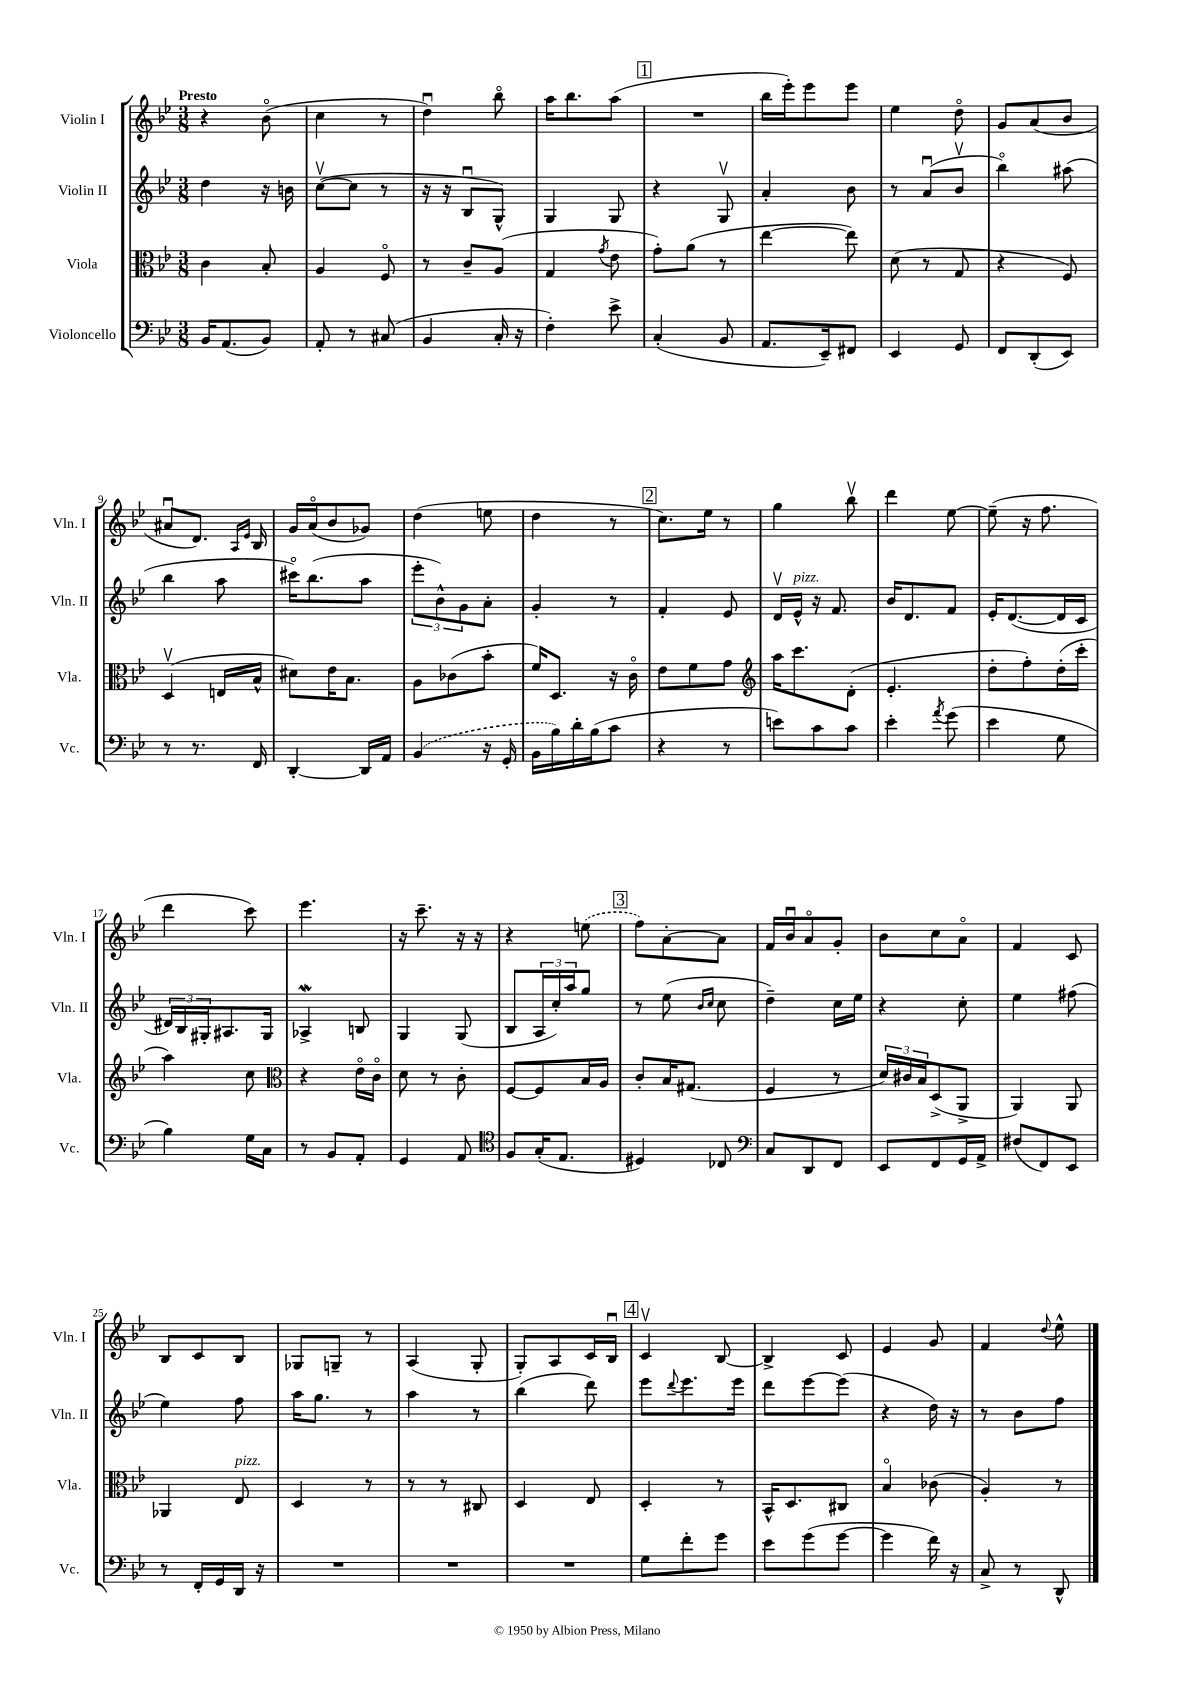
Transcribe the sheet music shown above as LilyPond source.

<<
\new StaffGroup <<
\new Staff = "s0" \with { instrumentName = "Violin I" shortInstrumentName = "Vln. I" } {
    \clef treble \key bes \major \numericTimeSignature \time 3/8 \tempo "Presto"
    r4 bes'8\flageolet( |
    c''4 r8 |
    d''4\downbow) bes''8\flageolet |
    a''16 bes''8. a''8( |
    \mark \markup { \box "1" } R4. |
    bes''16 ees'''16-.) ees'''8 ees'''8 |
    ees''4 d''8\flageolet |
    g'8 a'8( bes'8 |
    ais'8\downbow d'8.) \grace { a16 ees'16 } bes16 |
    g'16 a'16\flageolet( bes'8 ges'8) |
    d''4( e''8 |
    d''4 r8 |
    \mark \markup { \box "2" } c''8.) ees''16 r8 |
    g''4 bes''8\upbow |
    d'''4 ees''8~ |
    ees''8--( r16 f''8. |
    d'''4 c'''8) |
    ees'''4. |
    r16 c'''8.-- r16 r16 |
    r4 \once \slurDashed e''8( |
    \mark \markup { \box "3" } f''8) a'8~-. a'8 |
    f'16 bes'16\downbow a'8\flageolet g'8-. |
    bes'8 c''8 a'8\flageolet |
    f'4 c'8 |
    bes8 c'8 bes8 |
    ges8 g8-- r8 |
    a4( g8-. |
    g8-.) a8 c'16 bes16\downbow |
    \mark \markup { \box "4" } c'4\upbow bes8~ |
    bes4-> c'8 |
    ees'4 g'8 |
    f'4 \appoggiatura { d''8 } ees''8-^ \bar "|." |
}
\new Staff = "s1" \with { instrumentName = "Violin II" shortInstrumentName = "Vln. II" } {
    \clef treble \key bes \major \numericTimeSignature \time 3/8
    d''4 r16 b'16 |
    c''8~\upbow( c''8 r8 |
    r16 r16 bes8\downbow g8-^) |
    g4 g8 |
    \mark \markup { \box "1" } r4 g8\upbow |
    a'4-. bes'8 |
    r8 a'8\downbow( bes'8\upbow |
    bes''4\flageolet) ais''8( |
    bes''4 a''8 |
    cis'''16\flageolet) bes''8.( a''8 |
    \tuplet 3/2 { ees'''8-. bes'8-^) g'8 } a'8-. |
    g'4-. r8 |
    \mark \markup { \box "2" } f'4-. ees'8 |
    d'16\upbow ees'16-^^\markup { \italic "pizz." } r16 f'8. |
    bes'16 d'8. f'8 |
    ees'16-. d'8.~( d'16 c'16 |
    \tuplet 3/2 { dis'16) bes16 gis16-. } ais8. gis16 |
    aes4->\mordent b8 |
    g4 g8( |
    bes8 \tuplet 3/2 { a16 c''16-.) a''16 } g''8 |
    \mark \markup { \box "3" } r8 ees''8( \grace { bes'16 c''16 } c''8 |
    d''4--) c''16 ees''16 |
    r4 c''8-. |
    ees''4 fis''8( |
    ees''4) f''8 |
    a''16 g''8. r8 |
    a''4 r8 |
    bes''4( d'''8) |
    \mark \markup { \box "4" } ees'''8 \appoggiatura { d'''8 } ees'''8. ees'''16 |
    d'''8 ees'''8~ ees'''8( |
    r4 d''16) r16 |
    r8 bes'8 f''8 \bar "|." |
}
\new Staff = "s2" \with { instrumentName = "Viola" shortInstrumentName = "Vla." } {
    \clef alto \key bes \major \numericTimeSignature \time 3/8
    c'4 bes8-. |
    a4 f8\flageolet |
    r8 c'8-- a8( |
    g4 \acciaccatura { g'8 } ees'8 |
    \mark \markup { \box "1" } g'8-.) a'8( r8 |
    ees''4~ ees''8) |
    d'8( r8 g8 |
    r4 f8) |
    d4\upbow( e16 bes16-^ |
    dis'8) ees'16 bes8. |
    a8 ces'8( bes'8-. |
    f'16) d8. r16 c'16\flageolet |
    \mark \markup { \box "2" } ees'8 f'8 g'8 |
    \clef treble a''16 c'''8. d'8-.( |
    ees'4.-. |
    d''8-. f''8-.) d''16-.( c'''16-. |
    a''4) c''8 |
    \clef alto r4 ees'16\flageolet c'16\flageolet |
    d'8 r8 c'8-. |
    f8~ f8 bes16 a16 |
    \mark \markup { \box "3" } c'8-. bes16 gis8.( |
    f4 r8 |
    \tuplet 3/2 { d'16) cis'16 bes16 } d8->( a,8-> |
    a,4) a,8 |
    aes,4 ees8^\markup { \italic "pizz." } |
    d4 r8 |
    r8 r8 cis8 |
    d4 ees8 |
    \mark \markup { \box "4" } d4-. r8 |
    bes,16-^ d8. cis8 |
    bes4\flageolet ces'8( |
    a4-.) r8 \bar "|." |
}
\new Staff = "s3" \with { instrumentName = "Violoncello" shortInstrumentName = "Vc." } {
    \clef bass \key bes \major \numericTimeSignature \time 3/8
    bes,16 a,8.( bes,8) |
    a,8-. r8 cis8( |
    bes,4 c16-. r16 |
    f4-.) ees'8-> |
    \mark \markup { \box "1" } c4-.( bes,8 |
    a,8. ees,16--) fis,8 |
    ees,4 g,8 |
    f,8 d,8-.( ees,8) |
    r8 r8. f,16 |
    d,4~-. d,16 a,16 |
    \once \slurDashed bes,4( r16 g,16-. |
    bes,16 bes16) d'16-. bes16( c'8 |
    \mark \markup { \box "2" } r4 r8 |
    e'8) c'8 c'8 |
    ees'4-. \acciaccatura { a'8 } g'8( |
    ees'4 g8 |
    bes4) g16 c16 |
    r8 bes,8 a,8-. |
    g,4 a,8 |
    \clef tenor f8 g16-.( ees8. |
    \mark \markup { \box "3" } dis4) ces8 |
    \clef bass c8 d,8 f,8 |
    ees,8 f,8 g,16 a,16-> |
    fis8( f,8) ees,8 |
    r8 f,16-. g,16 d,16 r16 |
    R4. |
    R4. |
    R4. |
    \mark \markup { \box "4" } g8 f'8-. g'8 |
    ees'8 g'8( g'8~ |
    g'4 f'16) r16 |
    c8-> r8 d,8-^ \bar "|." |
}
>>
>>
